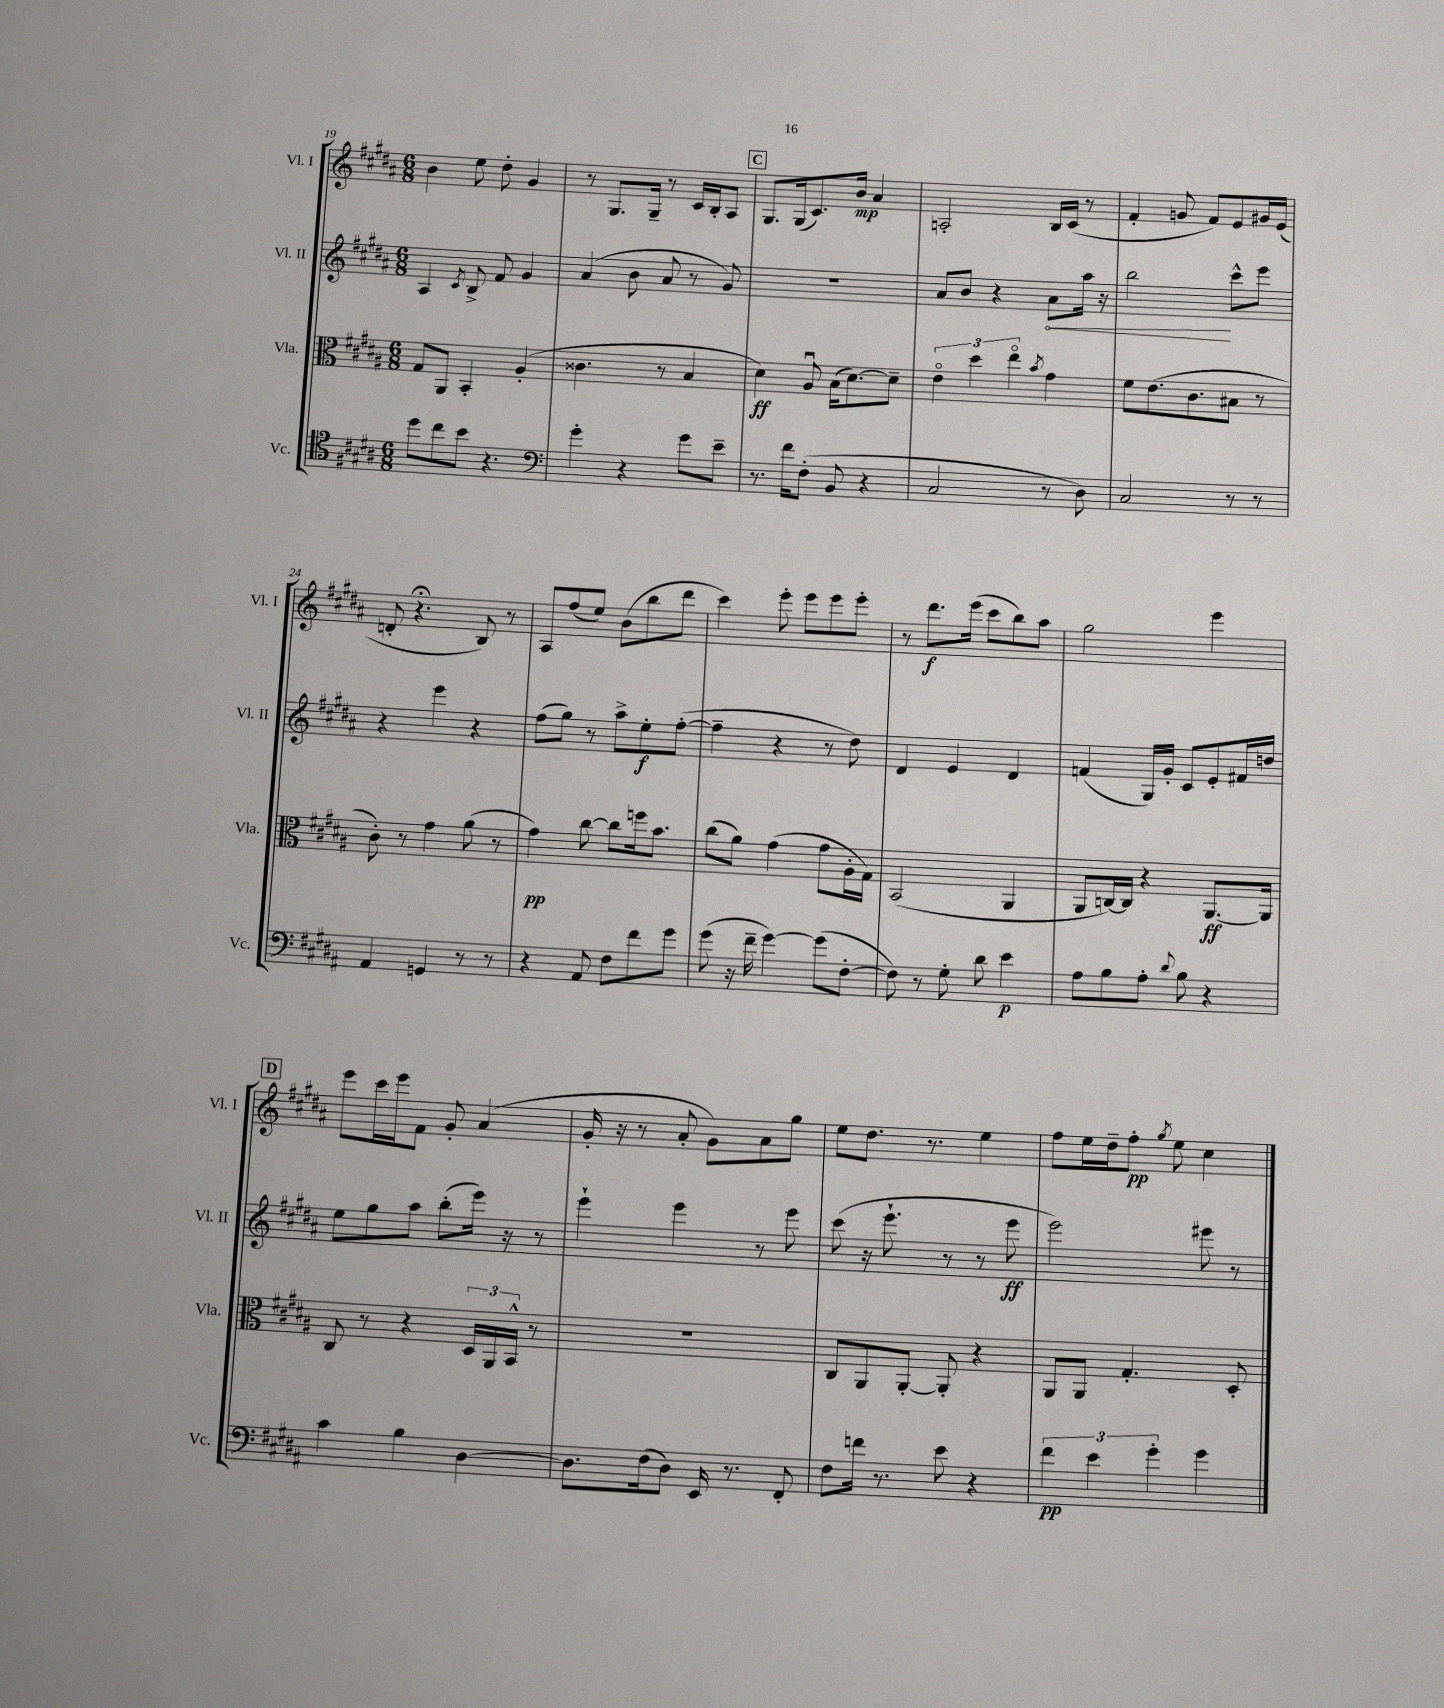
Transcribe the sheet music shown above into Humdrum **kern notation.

**kern	**kern	**kern	**kern
*staff4	*staff3	*staff2	*staff1
*clefC4	*clefC3	*clefG2	*clefG2
*k[f#c#g#d#a#]	*k[f#c#g#d#a#]	*k[f#c#g#d#a#]	*k[f#c#g#d#a#]
*M6/8	*M6/8	*M6/8	*M6/8
8dd#	8G#	4A#	4b
8cc#	8AA#	.	.
.	.	8qc#	.
8b	4BB'	8B^	8ee
4.r	.	8f#	8dd#'
.	(4A#'	4g#	4g#
=	=	=	=
*clefF4	*	*	*
4g#'	4.c##	(4a#	8r
.	.	.	8.G#
4r	.	8b	.
.	.	.	16G#~
.	8r	8a#	8r
8g#	4B	8r	16c#
.	.	.	16B'
8e~	.	8g#)	8A#
=	=	=	=
8.r	4d#)	2.r	8.G#
16f#	.	.	(16G#
(8F#'	8A#u	.	8.c#)
8BB	(16B	.	.
.	[8.d#)	.	16b
4r	.	.	4a#
.	8d#~]	.	.
=	=	=	=
2C#	6eo	8a#	2A'
.	.	8b	.
.	6dd#	.	.
.	.	4r	.
.	6eeo	.	.
.	8qb	.	.
8r	4g#	8a#	16B
.	.	.	(16c#
8D#)	.	16aa#	8r
.	.	16r	.
=	=	=	=
2C#	8f#	2bb	4f#'
.	(8.e	.	.
.	.	.	8g
.	8.c#	.	.
.	.	.	8f#)
8r	8B#	8ccc#^^	8e
8r	8r	8eee	16g#
.	.	.	(16e
=	=	=	=
4AA#	8c#')	4r	8d'
.	8r	.	4.r;
4GG	4g#	4eee	.
8r	(8a#	4r	8B)
8r	8r	.	8r
=	=	=	=
4r	4g#)	(8ff#	8A#
.	.	8gg#)	(8ff#
8AA#	[8cc#	8r	8ee)
8F#	8cc#]	8aa#^	(8b
8f#	16ff	8ee'	8bb
.	8.b	.	.
8g#	.	([8ff#'	8ddd#
=	=	=	=
(8g#	(8cc#	4ff#~]	4ccc#)
16r	8a#)	.	.
16f#~	.	.	.
[4g#)	(4g#	4r	8eee'
.	.	.	8eee
(8g#]	8g#	8r	8eee
[8F#'	16A#'	8dd#)	8eee'
.	16G#)	.	.
=	=	=	=
8F#])	(2BB	4d#	8r
8r	.	.	8.ddd#
8G#'	.	4e	.
.	.	.	(16eee
8d#	.	.	8ccc#
4e	4AA#	4d#	8bb)
.	.	.	8aa#
=	=	=	=
8A#	8AA#	(4f	2gg#
8B	[16C)	.	.
.	16C]	.	.
8A#'	4r	16G#)	.
.	.	16g#'	.
8qqd#	.	.	.
8B	.	8c#	.
4r	[8.AA#	8e'	4eee
.	.	16f#	.
.	16AA#]	16dd	.
=	=	=	=
4c#	8C#	8ee	8eee
.	8r	8gg#	16ccc#
.	.	.	16eee
4B	4r	8aa#	8f#
.	.	(8bb'	8g#'
[4D#	24D#	16eee)	(4a#
.	24AA#	.	.
.	.	16r	.
.	24BB^^	.	.
.	8r	8r	.
=	=	=	=
8.D#]	2.r	4eee`	16g#'
.	.	.	16r
.	.	.	8r
(16F#	.	.	.
8D#)	.	4eee	8a#'
16EE	.	.	8g#)
8.r	.	.	.
.	.	8r	8a#
8FF#'	.	8eee	8gg#
=	=	=	=
8F#	8C#	(8ccc#	8ee
16f	8AA#	16r	8.dd#
8.r	.	8.eee`	.
.	[8AA#'	.	.
.	.	.	8.r
8e	8AA#']	8r	.
4r	4r	8r	4ee
.	.	8eee	.
=	=	=	=
6f#	8AA#	2eee)	8ff#
.	8AA#	.	16ee
6e	.	.	.
.	.	.	16dd#~
.	4.G#'	.	8ff#'
6g#'	.	.	.
.	.	.	8qgg#
.	.	.	8ee
4g#	.	8eee#	4cc#
.	8D#'	8r	.
==	==	==	==
*-	*-	*-	*-
